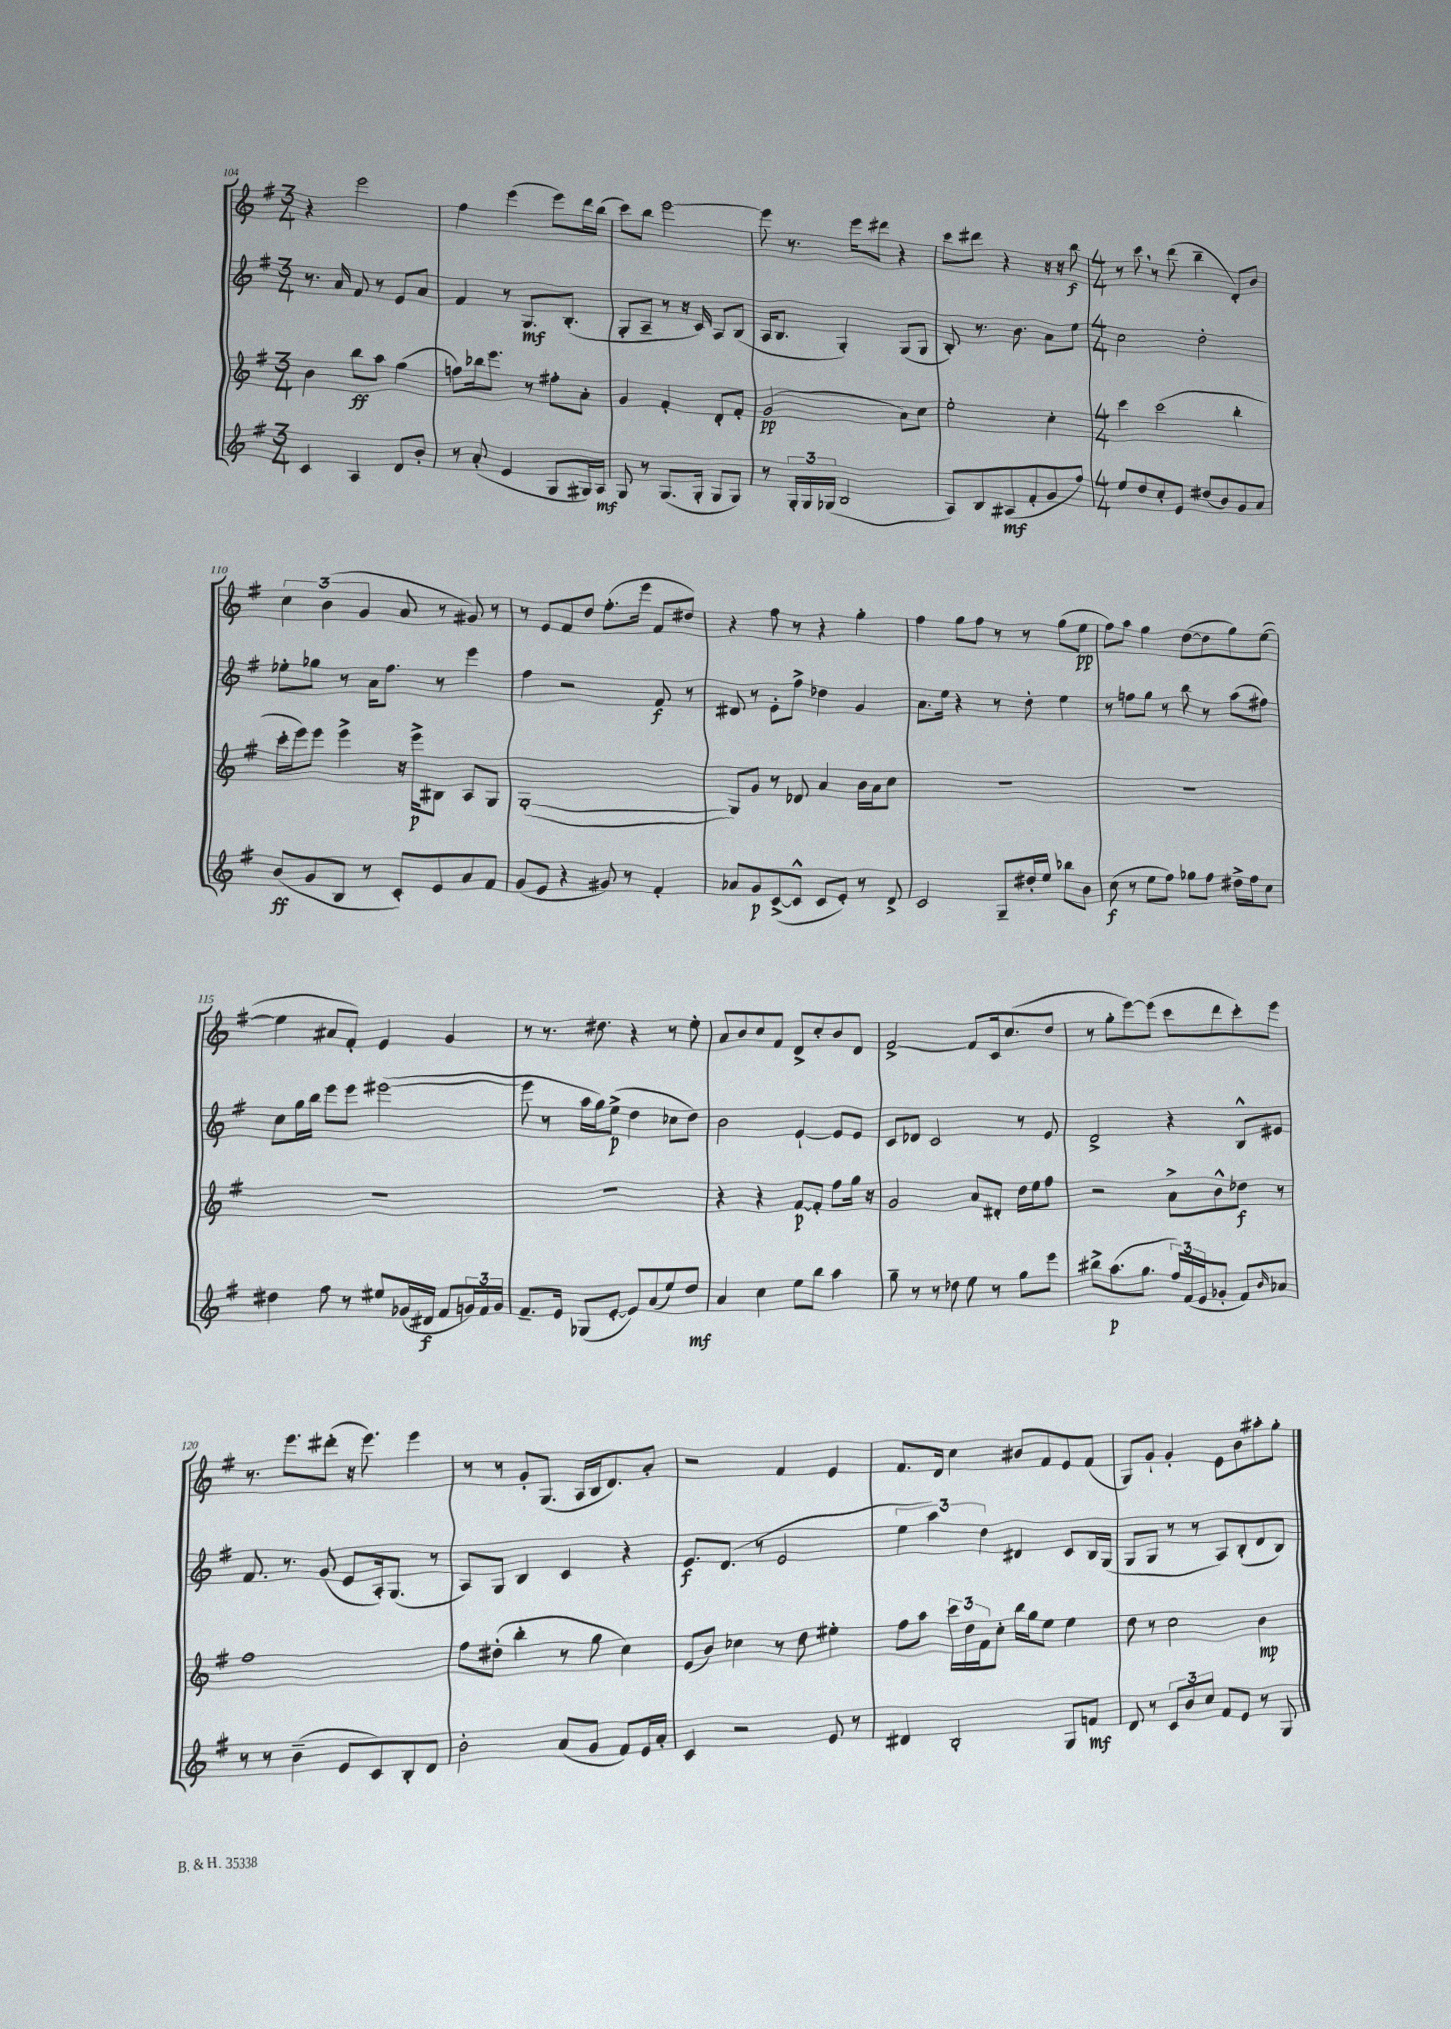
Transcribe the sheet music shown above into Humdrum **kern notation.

**kern	**dynam	**kern	**dynam	**kern	**dynam	**kern	**dynam
*part4	*part4	*part3	*part3	*part2	*part2	*part1	*part1
*staff4	*staff4	*staff3	*staff3	*staff2	*staff2	*staff1	*staff1
*clefG2	*	*clefG2	*	*clefG2	*	*clefG2	*
*k[f#]	*	*k[f#]	*	*k[f#]	*	*k[f#]	*
*M3/4	*	*M3/4	*	*M3/4	*	*M3/4	*
=104	=104	=104	=104	=104	=104	=104	=104
4c/	.	4b\	.	8.r	.	4r	.
.	.	.	.	16a/	.	.	.
4A/	.	8bb\L	ff	8f#/	.	2eee\	.
.	.	8aa\J	.	8r	.	.	.
8d/L	.	(4gg\	.	8e/L	.	.	.
8b'/J	.	.	.	8a/J	.	.	.
=105	=105	=105	=105	=105	=105	=105	=105
8r	.	8ffn\L)	.	4f#/	.	4ff#\	.
(8a'/	.	16bb-X\k	.	.	.	.	.
.	.	8.eee\J	.	.	.	.	.
4e/	.	.	.	8r	.	(4eee\	.
.	.	8r	.	8.G/L	mf	.	.
8G/L	.	8ff#X'\L	.	.	.	8eee\L)	.
.	.	.	.	(8.B'/J	.	.	.
16G#X/L)	.	8a'\J	.	.	.	16ddd\L	.
16A/JJ	mf	.	.	.	.	(16bb\JJ	.
=106	=106	=106	=106	=106	=106	=106	=106
8G/	.	4g/	.	8G'/L	.	8ccc\L)	.
8r	.	.	.	8A~/J	.	8bb\J	.
(8.G/L	.	4f#'/	.	8r	.	[2eee\	.
.	.	.	.	16r	.	.	.
16G'/Jk	.	.	.	16c/)	.	.	.
8G/L	.	8d'/L	.	8A/L	.	.	.
8G/J)	.	8f#'/J	.	(8B/J	.	.	.
=107	=107	=107	=107	=107	=107	=107	=107
8r	.	(2g/	pp	16A/KL	.	8eee\]	.
.	.	.	.	8.B/J	.	.	.
24G'/LL	.	.	.	.	.	8.r	.
24G/	.	.	.	.	.	.	.
(24G-X/JJ	.	.	.	.	.	.	.
2B/	.	.	.	4G'/)	.	.	.
.	.	.	.	.	.	16eee\KL	.
.	.	.	.	.	.	8ddd#X\J	.
.	.	8a\L)	.	(8G/L	.	4r	.
.	.	8cc\J	.	8G/J	.	.	.
=108	=108	=108	=108	=108	=108	=108	=108
8A/L)	.	2ee'\	.	8B'/)	.	8ccc\L	.
8B/	.	.	.	8.r	.	8ddd#X\J	.
(8A#X/	mf	.	.	.	.	4r	.
.	.	.	.	8.b\	.	.	.
8f#'/	.	.	.	.	.	.	.
8g/	.	4cc'\	.	8a\L	.	16r	.
.	.	.	.	.	.	16r	.
8ff#/J)	.	.	.	8ee\J	.	8bb\	f
=109	=109	=109	=109	=109	=109	=109	=109
*M4/4	*	*M4/4	*	*M4/4	*	*M4/4	*
8ee/L	.	4ccc\	.	2cc\	.	8r	.
8dd/	.	.	.	.	.	8ccc,\	.
8cc'/	.	(2ccc\	.	.	.	8r	.
8e/J	.	.	.	.	.	(8ddd\	.
(8dd#X/L	.	.	.	2dd'\	.	4bb~\	.
8b/)	.	.	.	.	.	.	.
8g/	.	4bb'\	.	.	.	8d'/L)	.
8a/J	.	.	.	.	.	8b/J	.
!!LO:LB:g=z
=110	=110	=110	=110	=110	=110	=110	=110
(8b/L	ff	16ccc'\LL	.	8ee-X'\L	.	6cc\	.
.	.	16eee\J)	.	.	.	.	.
8g/	.	8eee\J	.	8gg-X\J	.	.	.
.	.	.	.	.	.	(6b\	.
8B/J	.	4eee^\	.	8r	.	.	.
.	.	.	.	.	.	6g/	.
8r	.	.	.	16a\KL	.	.	.
.	.	.	.	8.ff#\J	.	.	.
8c'/L)	.	16r	.	.	.	8a/	.
.	.	16eee^\KL	p	.	.	.	.
8e/	.	8B#X\J	.	8r	.	8r	.
8a/	.	8A/L	.	4eee\	.	8g#X/)	.
8f#/J	.	8G/J	.	.	.	8r	.
=111	=111	=111	=111	=111	=111	=111	=111
(8g/L	.	([1G'	.	4ff#\	.	8r	.
8e/J	.	.	.	.	.	8e/L	.
4r	.	.	.	2r	.	8f#/	.
.	.	.	.	.	.	8dd/J	.
8g#X/)	.	.	.	.	.	(8.ff#'\L	.
8r	.	.	.	.	.	.	.
.	.	.	.	.	.	16eee\Jk	.
4f#'/	.	.	.	8f#/	f	8f#/L	.
.	.	.	.	8r	.	8dd#X/J)	.
=112	=112	=112	=112	=112	=112	=112	=112
8a-X/L	.	8G/L])	.	8d#X/	.	4r	.
8g/	p	8g/J	.	8r	.	.	.
([8c^/	.	8r	.	8e'\L	.	8ff#\	.
8c^^/J]	.	8d-X/	.	8ff#^\J	.	8r	.
8c/L	.	4a/	.	4dd-X\	.	4r	.
8e'/J)	.	.	.	.	.	.	.
8r	.	16b\LL	.	4g/	.	4gg'\	.
.	.	16a\J	.	.	.	.	.
8d^/	.	8cc\J	.	.	.	.	.
=113	=113	=113	=113	=113	=113	=113	=113
2c/	.	1r	.	8.a\L	.	4ff#\	.
.	.	.	.	16ee\Jk	.	.	.
.	.	.	.	4r	.	8gg\L	.
.	.	.	.	.	.	8ff#\J	.
8G~/L	.	.	.	8r	.	8r	.
16dd#X'/L	.	.	.	8dd'\	.	8r	.
16ee/JJ	.	.	.	.	.	.	.
8bb-X\L	.	.	.	4ee\	.	(8gg\L	.
8b\J	.	.	.	.	.	8ee\J	pp
=114	=114	=114	=114	=114	=114	=114	=114
(8cc\	f	1r	.	8r	.	8ff#\L)	.
8r	.	.	.	8ffn\L	.	8aa\J	.
8ee\L	.	.	.	8gg\J	.	4gg\	.
8ff#\J)	.	.	.	8r	.	.	.
8gg-X\L	.	.	.	8bb\	.	([8dd\L	.
8ff#\J	.	.	.	8r	.	8dd\]	.
16dd#X^\LL	.	.	.	(8aa\L	.	8gg\)	.
16ff#\J	.	.	.	.	.	.	.
8cc\J	.	.	.	8ff#X\J)	.	([8ee\J	.
!!LO:LB:g=z
=115	=115	=115	=115	=115	=115	=115	=115
4dd#X\	.	1r	.	8cc\L	.	4ee\]	.
.	.	.	.	16gg\L	.	.	.
.	.	.	.	16bb\JJ	.	.	.
8ff#\	.	.	.	8eee\L	.	8a#X/L	.
8r	.	.	.	8eee\J	.	8f#'/J)	.
8ee#X/L	.	.	.	([2eee#X\	.	4e/	.
(16g-X/L	.	.	.	.	.	.	.
16d#X/JJ	f	.	.	.	.	.	.
8f#/L	.	.	.	.	.	4g/	.
24gn/L)	.	.	.	.	.	.	.
24f#/	.	.	.	.	.	.	.
24g/JJ	.	.	.	.	.	.	.
=116	=116	=116	=116	=116	=116	=116	=116
8.f#~/L	.	1r	.	8eee#\]	.	8r	.
.	.	.	.	8r	.	8.r	.
16e/Jk	.	.	.	.	.	.	.
(8G-X/L	.	.	.	16aa\LL	.	.	.
.	.	.	.	16gg\J)	.	8.dd#X\	.
[8e'/J	.	.	.	(8ee^\J	p	.	.
8e/L])	.	.	.	4dd\	.	4r	.
(8a/	.	.	.	.	.	.	.
8ee/)	.	.	.	8cc-X\L	.	8r	.
8dd/J	mf	.	.	8dd\J)	.	8ee'\	.
=117	=117	=117	=117	=117	=117	=117	=117
4a/	.	4r	.	2b\	.	8a/L	.
.	.	.	.	.	.	8b/	.
4cc\	.	4r	.	.	.	8cc/	.
.	.	.	.	.	.	8f#/J	.
8ee\L	.	[8f#/L	p	[4e`/	.	8d^/L	.
8bb\J	.	8f#'/J]	.	.	.	8cc'/	.
4aa\	.	8ff#\L	.	8e/L]	.	8b/	.
.	.	16gg\Jk	.	8e/J	.	8d/J	.
.	.	16r	.	.	.	.	.
=118	=118	=118	=118	=118	=118	=118	=118
8gg~\	.	2g/	.	8c/L	.	[2f#^/	.
8r	.	.	.	8d-X/J	.	.	.
8r	.	.	.	2c/	.	.	.
8dd-X\	.	.	.	.	.	.	.
8ee\	.	8a/L	.	.	.	8f#/L]	.
8r	.	8d#X'/J	.	.	.	16c/k	.
.	.	.	.	.	.	(8.cc/	.
8gg\L	.	16dd\LL	.	8r	.	.	.
.	.	16ee\J	.	.	.	.	.
8eee\J	.	8ff#\J	.	8e/	.	8dd/J	.
=119	=119	=119	=119	=119	=119	=119	=119
8bb#X^\L	.	2r	.	2d^/	.	8r	.
(8.aa\	p	.	.	.	.	8gg'\L	.
.	.	.	.	.	.	[8eee\)	.
8.gg\J	.	.	.	.	.	.	.
.	.	.	.	.	.	(8eee\J]	.
24ff#/LL)	.	8a^\L	.	4r	.	8ccc\L	.
(24f#/	.	.	.	.	.	.	.
24e/J	.	.	.	.	.	.	.
8g-X'/J	.	8b^^\	.	.	.	8ddd\	.
8f#/L)	.	8dd-X\J	f	8B^^/L	.	8ccc'\)	.
16qqb/	.	.	.	.	.	.	.
8a-X/J	.	8r	.	8e#X/J	.	8eee\J	.
!!LO:LB:g=z
=120	=120	=120	=120	=120	=120	=120	=120
8r	.	1ff#	.	8.f#/	.	8.r	.
8r	.	.	.	.	.	.	.
.	.	.	.	8.r	.	8.eee\L	.
(4b~\	.	.	.	.	.	.	.
.	.	.	.	(8g/	.	(8ddd#X'\J	.
8e/L	.	.	.	8e/L	.	16r	.
.	.	.	.	.	.	8.eee\)	.
8c/)	.	.	.	16A'/k)	.	.	.
.	.	.	.	(8.G/J	.	.	.
8B'/	.	.	.	.	.	4eee\	.
8d/J	.	.	.	8r	.	.	.
=121	=121	=121	=121	=121	=121	=121	=121
2b'\	.	8ff#\L	.	8A/L)	.	8r	.
.	.	(8dd#X'\J	.	8G/J	.	8r	.
.	.	4bb'\	.	4B/	.	8g'/L	.
.	.	.	.	.	.	(8.G/J	.
(8a/L	.	8r	.	4c/	.	.	.
.	.	.	.	.	.	16A/LL	.
8g/J	.	8gg\	.	.	.	16B/J	.
.	.	.	.	.	.	8.d/)	.
8f#/L)	.	4cc\)	.	4r	.	.	.
16e/L	.	.	.	.	.	8a'/J	.
16a'/JJ	.	.	.	.	.	.	.
=122	=122	=122	=122	=122	=122	=122	=122
4c/	.	(8e/L	.	8.e/L	f	2r	.
.	.	8b/J)	.	.	.	.	.
.	.	.	.	(8.d/J	.	.	.
2r	.	4cc-X\	.	.	.	.	.
.	.	.	.	8r	.	.	.
.	.	8r	.	2e/	.	4f#/	.
.	.	8dd\	.	.	.	.	.
8e/	.	4ee#X'\	.	.	.	4e/	.
8r	.	.	.	.	.	.	.
=123	=123	=123	=123	=123	=123	=123	=123
4d#X/	.	8ff#\L	.	6ee\	.	8.f#/L	.
.	.	8aa\J	.	.	.	.	.
.	.	.	.	6aa\)	.	.	.
.	.	.	.	.	.	16d/Jk	.
2B'/	.	24ccc\LL	.	.	.	4cc\	.
.	.	24dd\	.	.	.	.	.
.	.	24f#\J	.	6dd\	.	.	.
.	.	8cc'\J	.	.	.	.	.
.	.	16bb\LL	.	4d#X/	.	8b#X/L	.
.	.	16gg\J	.	.	.	.	.
.	.	8ee\J	.	.	.	8f#/	.
8G/L	.	4ee\	.	8c/L	.	8e/	.
8fn/J	mf	.	.	16B/L	.	(8f#/J	.
.	.	.	.	(16G/JJ	.	.	.
=124	=124	=124	=124	=124	=124	=124	=124
8d/	.	8dd\	.	8G/L	.	8G/L)	.
8r	.	8r	.	8G/J	.	8g`/J	.
12c/L	.	2cc\	.	8r	.	4g'/	.
12b/	.	.	.	.	.	.	.
.	.	.	.	8r	.	.	.
12cc/J	.	.	.	.	.	.	.
8f#/L	.	.	.	8A/L)	.	8e\L	.
8e/J	.	.	.	(8B'/	.	8b\	.
8r	.	4b\	mp	8d/	.	8aa#X'\	.
8G/	.	.	.	8B/J)	.	8gg'\J	.
==	==	==	==	==	==	==	==
*-	*-	*-	*-	*-	*-	*-	*-
